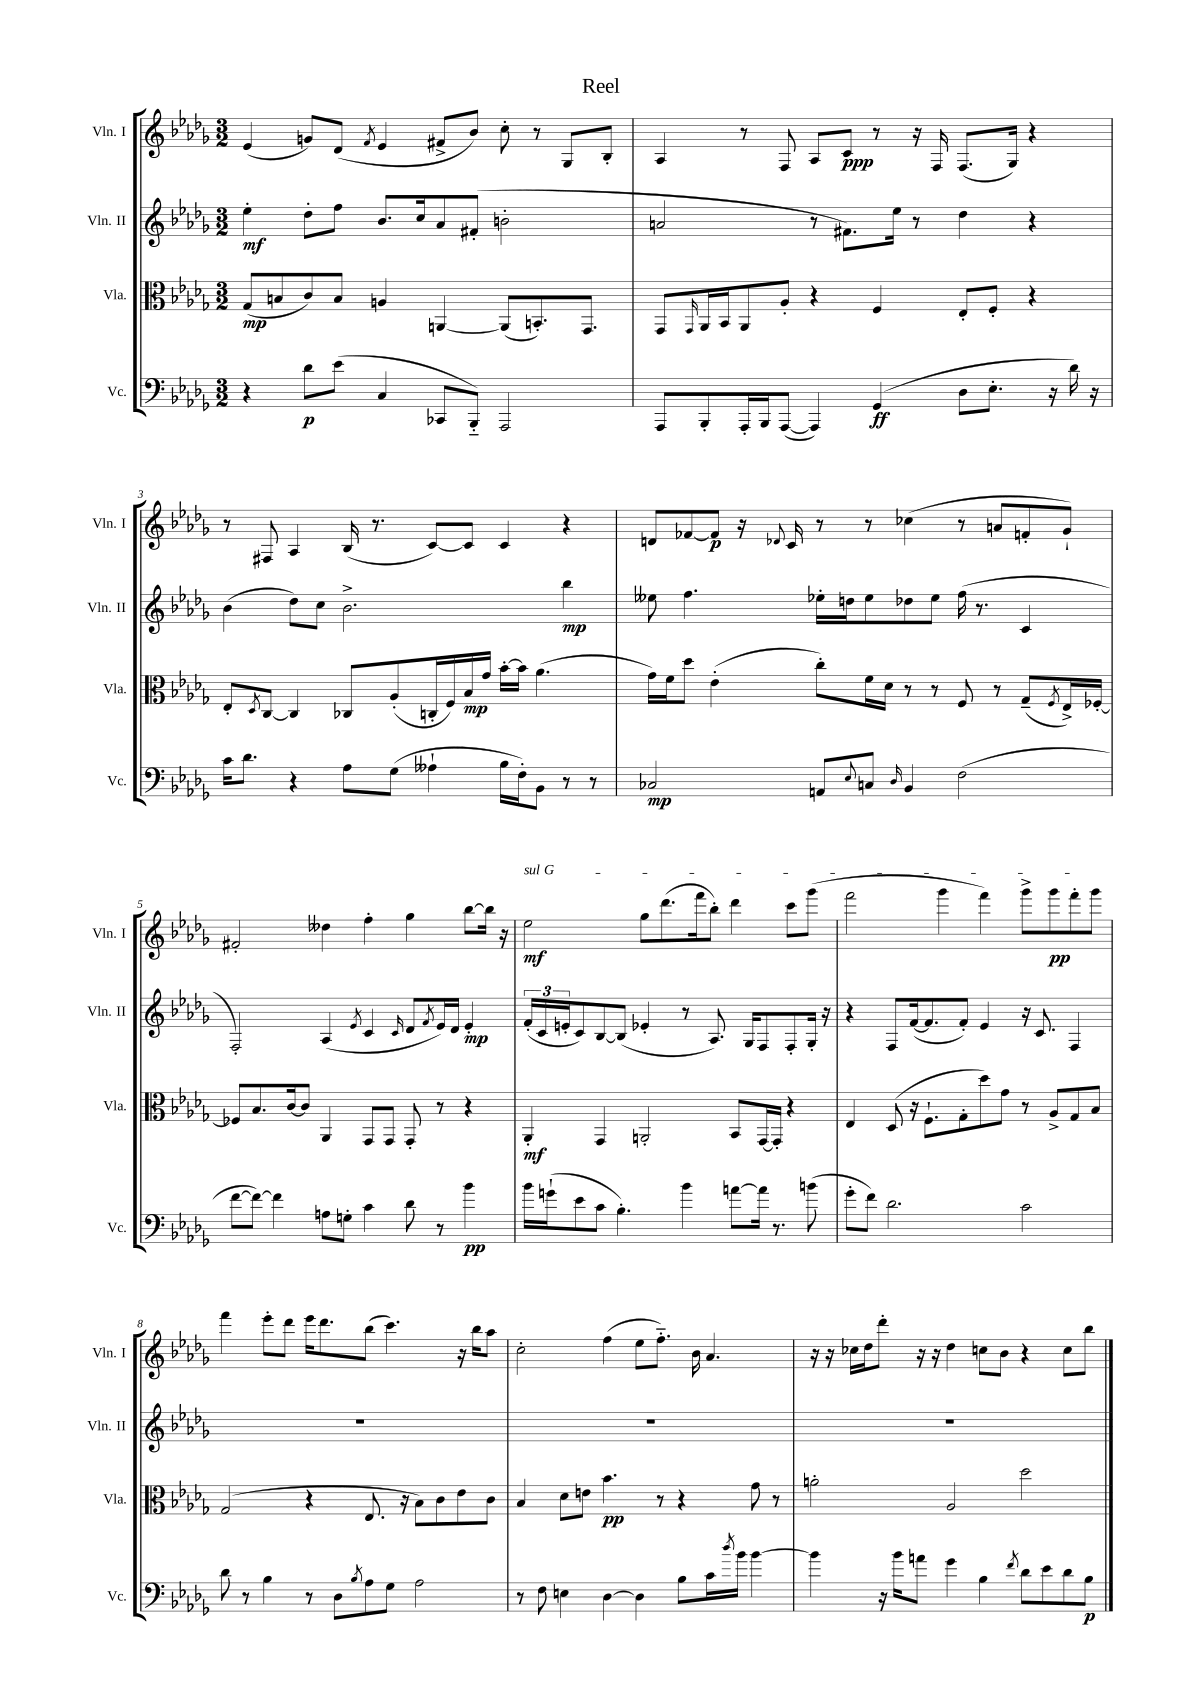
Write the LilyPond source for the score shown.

\header { title = "Reel" }
<<
\new StaffGroup <<
\new Staff = "s0" \with { instrumentName = "Vln. I" shortInstrumentName = "Vln. I" } {
    \clef treble \key des \major \numericTimeSignature \time 3/2
    ees'4( g'8) des'8( \acciaccatura { f'8 } ees'4 fis'8-> bes'8) c''8-. r8 ges8 bes8-. |
    aes4 r8 f8 aes8 c'8\ppp r8 r16 f16 f8.( ges16) r4 |
    r8 fis8 aes4 bes16( r8. c'8~) c'8 c'4 r4 |
    d'8 fes'8~ fes'8\p r16 \appoggiatura { des'8 } c'16 r8 r8 ces''4( r8 a'8 f'8-. ges'8-!) |
    fis'2-. deses''4 f''4-. ges''4 bes''8~ bes''16 r16 |
    \once \override TextSpanner.bound-details.left.text = \markup { \italic "sul G" } ees''2\mf\startTextSpan ges''8 des'''8.( f'''16 bes''8-.) des'''4 c'''8 ges'''8( |
    f'''2 ges'''4 f'''4) ges'''8-> ges'''8\pp f'''8-. ges'''8\stopTextSpan |
    f'''4 ees'''8-. des'''8 ees'''16 des'''8. bes''8( c'''4.) r16 bes''16 aes''8 |
    c''2-. f''4( ees''8 f''8.-_) bes'16 aes'4. |
    r16 r16 ces''16 des''16 des'''8-. r16 r16 des''4 c''8 bes'8 r4 c''8 bes''8 \bar "|." |
}
\new Staff = "s1" \with { instrumentName = "Vln. II" shortInstrumentName = "Vln. II" } {
    \clef treble \key des \major \numericTimeSignature \time 3/2
    ees''4-.\mf des''8-. f''8 bes'8. c''16 aes'8 fis'8-.( b'2-. |
    a'2 r8 fis'8.) ees''16 r8 des''4 r4 |
    bes'4( des''8) c''8 bes'2.-> bes''4\mp |
    eeses''8 f''4. ees''16-. d''16 ees''8 des''8 ees''8 f''16( r8. c'4 |
    f2-.) aes4( \acciaccatura { ees'8 } c'4 \grace { c'16 } des'8 \acciaccatura { f'8 } ees'16) des'16 ees'4-.\mp |
    \tuplet 3/2 { f'16-.( c'16 e'16-. } c'8) bes8~ bes8( ees'4-. r8 aes8.) ges16 f8 f8-. ges16-. r16 |
    r4 f8 f'16~( f'8. f'8-.) ees'4 r16 c'8. f4 |
    R1. |
    R1. |
    R1. \bar "|." |
}
\new Staff = "s2" \with { instrumentName = "Vla." shortInstrumentName = "Vla." } {
    \clef alto \key des \major \numericTimeSignature \time 3/2
    ges8\mp( b8 c'8) b8 a4 a,4~ a,8( b,8.-.) ges,8. |
    ges,8 \grace { ges,16 } aes,16 bes,16 aes,8 aes8-. r4 f4 ees8-. f8-. r4 |
    ees8-. \acciaccatura { des8 } c8~ c4 ces8 aes8-.( c16-. f16) bes16\mp ges'16 bes'16~-. bes'16 aes'4.( |
    ges'16) f'16 des''8 ees'4-.( c''8-.) f'16 des'16 r8 r8 f8 r8 ges8--( \acciaccatura { f8 } ees16->) fes16~-. |
    fes8 bes8. c'16~ c'8 aes,4 ges,8 ges,8 ges,8-. r8 r4 |
    aes,4-.\mf ges,4 a,2-. bes,8 ges,16~ ges,16-. r4 |
    ees4 des8( r16 f8.-! ges8-. des''8) ges'8 r8 aes8-> ges8 bes8 |
    ges2( r4 ees8. r16 bes8) c'8 ees'8 c'8 |
    bes4 des'8 e'8 bes'4.\pp r8 r4 ges'8 r8 |
    a'2-. aes2 des''2 \bar "|." |
}
\new Staff = "s3" \with { instrumentName = "Vc." shortInstrumentName = "Vc." } {
    \clef bass \key des \major \numericTimeSignature \time 3/2
    r4 des'8\p ees'8( c4 ces,8 bes,,8-_) aes,,2 |
    aes,,8 bes,,8-. aes,,16-. bes,,16 aes,,8~( aes,,4) ges,4\ff( des8 ees8.-. r16 des'16) r16 |
    c'16 des'8. r4 aes8 ges8( aeses4-! bes16 f16-.) bes,8 r8 r8 |
    ces2\mp a,8 \appoggiatura { ees8 } c8 \grace { des16 } bes,4 f2( |
    f'8~ f'8~) f'4 a8 g8-. c'4 des'8 r8 bes'4\pp |
    bes'16 g'16-!( ees'8 c'8 bes4.-.) bes'4 a'8~ a'16 r8. b'8( |
    ges'8-. f'8) des'2. c'2 |
    des'8 r8 bes4 r8 des8 \acciaccatura { bes8 } aes8 ges8 aes2 |
    r8 f8 e4 des4~ des4 bes8 c'16 \acciaccatura { des''8 } bes'16 bes'4~ |
    bes'4 r16 bes'16 a'8 ges'4 bes4 \acciaccatura { f'8 } des'8 ees'8 des'8 bes8\p \bar "|." |
}
>>
>>
